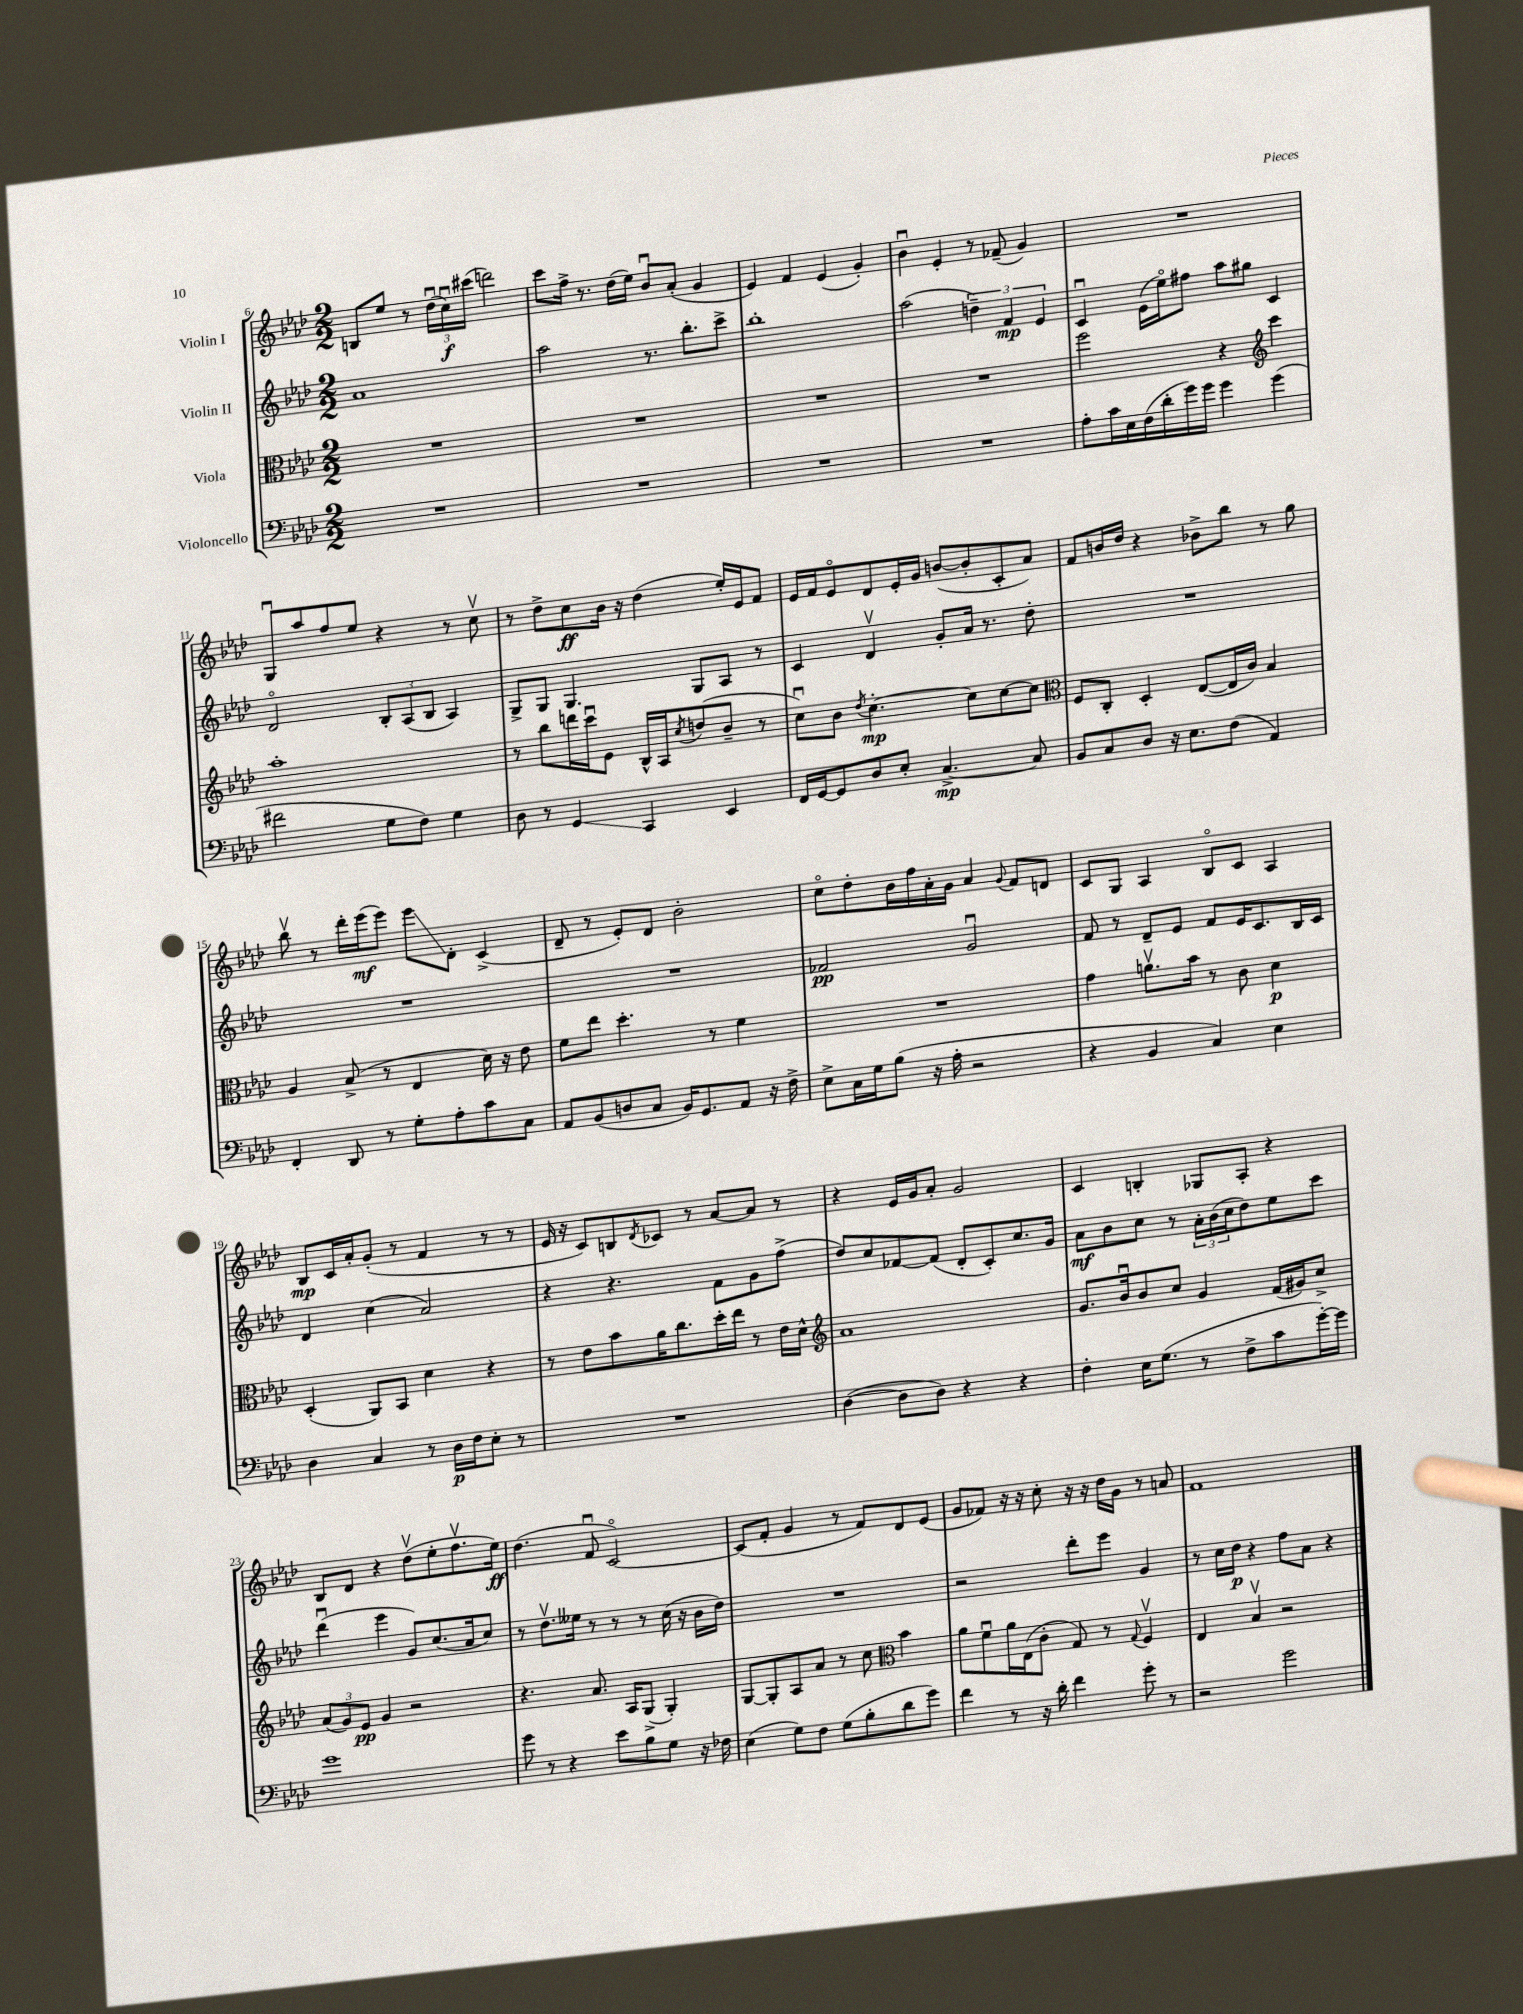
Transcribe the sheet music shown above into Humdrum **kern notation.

**kern	**kern	**kern	**kern
*staff4	*staff3	*staff2	*staff1
*clefF4	*clefC3	*clefG2	*clefG2
*k[b-e-a-d-]	*k[b-e-a-d-]	*k[b-e-a-d-]	*k[b-e-a-d-]
*M2/2	*M2/2	*M2/2	*M2/2
1r	1r	1a-	8B
.	.	.	8ee-
.	.	.	8r
.	.	.	(24dd-u
.	.	.	24ccu)
.	.	.	(24ccc#
.	.	.	2ddd)
=	=	=	=
1r	1r	2aa-	8ccc
.	.	.	16ff^
.	.	.	8.r
.	.	.	(16dd-
.	.	.	16ee-)
.	.	8.r	8b-u
.	.	.	(8a-'
.	.	8.bb-'	.
.	.	.	4g
.	.	8ccc^	.
=	=	=	=
1r	1r	1bb-'	4e-)
.	.	.	4f
.	.	.	(4e-
.	.	.	4g')
=	=	=	=
1r	1r	(2aa-	4b-u
.	.	.	4e-'
.	.	6dd~)	8r
.	.	.	(8f-~
.	.	6f	.
.	.	.	4g)
.	.	6e-	.
=	=	=	=
8A-'	2ff	4cu	1r
16c	.	.	.
16E-	.	.	.
(16F	.	(16e-	.
16d-'	.	16ee-o)	.
16g)	.	8ff#	.
16g	.	.	.
4g	4r	8aa-	.
.	.	8gg#	.
*	*clefG2	*	*
(4g	4ccc	4c	.
=	=	=	=
2f#	1aa-'	2d-o	8Gu
.	.	.	8aa-
.	.	.	8ff
.	.	.	8ee-
8G	.	12B-'	4r
.	.	(12A-	.
8F)	.	.	.
.	.	12B-	.
4G	.	4A-)	8r
.	.	.	8ccv
=	=	=	=
8D-	8r	8G^	8r
8r	8bb-	8G	8dd-^
4GG	16ddd	4.G	8cc
.	16cccu	.	.
.	8e-	.	16b-
.	.	.	16r
4CC	16B-^^	.	(4dd-
.	16A-	.	.
.	8qcc	.	.
.	(8dd	8G	.
4EE-	8b-~	8A-	16ee-')
.	.	.	16e-
.	8r	8r	8f
=	=	=	=
16FF	8ccu)	4c	16e-
[16GG	.	.	16f
8GG]	8b-	.	8e-o
.	8qdd-	.	.
8D-	[4.cc'	4d-v	8d-
8E-'	.	.	16e-'
.	.	.	16g
[4.C^	.	8g'	([8b
.	8cc]	16a-	8b']
.	.	8.r	.
.	[8cc	.	8c'
8C]	8cc]	8dd-'	8a-)
=	=	=	=
*	*clefC3	*	*
8BB-	8F	1r	8f
8C	8C'	.	16b
.	.	.	16dd-
8D-	4D-'	.	4r
16r	.	.	.
8.E-	.	.	.
.	([8E-	.	8b-^
(8F	16E-]	.	8bb-
.	16c)	.	.
4AA-)	4B-	.	8r
.	.	.	8gg
=	=	=	=
4FF'	4A-	1r	8bb-v
.	.	.	8r
8DD-	(8B-^	.	16ddd-'
.	.	.	(16eee-
8r	8r	.	8eee-)
8G'	4E-	.	8eee-
8A-'	.	.	8d-'
8c	16d-)	.	(4c^
.	16r	.	.
8C	8e-	.	.
=	=	=	=
8AA-	8f	1r	8d-~
(8BB-	8ee-	.	8r
8D	4.dd-'	.	8e-')
8C	.	.	8d-
16BB-)	.	.	2b-'
8.GG	.	.	.
.	8r	.	.
8AA-	4f	.	.
16r	.	.	.
16F^	.	.	.
=	=	=	=
8E-^	1r	2f-	8cco
16C	.	.	8dd-'
16G	.	.	.
(8B-	.	.	16b-
.	.	.	16ff
16r	.	.	16a-'
16A-'	.	.	16g
2r	.	2gu	4a-
.	.	.	8qqg
.	.	.	8f
.	.	.	8d
=	=	=	=
4r	4g	8f	8c
.	.	8r	8G
4BB-	8.av	8d-~	4A-
.	.	8e-	.
.	16b-	.	.
4C)	8r	8f	8B-o
.	8c	16e-	8c
.	.	8.c	.
4E-	4d-	.	4A-
.	.	16B-	.
.	.	16c	.
=	=	=	=
4D-	(4D-'	4d-	8B-
.	.	.	16c
.	.	.	16a-'
4C	8AA-)	(4cc	(8g'
.	8BB-	.	8r
8r	4d-	2a-)	4f
16D-	.	.	.
16F	.	.	.
8E-'	4r	.	8r
8r	.	.	8r
=	=	=	=
1r	8r	4r	16e-
.	.	.	16r
.	8e-	.	8c)
.	8b-	4.r	8B
.	.	.	8qd-
.	16a-	.	8c-
.	8.cc	.	.
.	.	.	8r
.	16dd-'	8f	[8a-
.	16ee-	.	.
.	8r	8g	8a-]
.	16e-	(8ff^	8r
.	16d-^^	.	.
=	=	=	=
*	*clefG2	*	*
([4D-	1a-	8dd-)	4r
.	.	8cc	.
8D-]	.	[8f-	16e-
.	.	.	16g
8D-)	.	(8f-]	8a-'
4r	.	8d-'	2g
.	.	8c')	.
4r	.	8.cc	.
.	.	16g	.
=	=	=	=
4F'	8.g	8a-	4c
.	.	8b-	.
.	16b-u	.	.
16E-	8b-	8cc	4B'
(8.G	.	.	.
.	8cc	8r	.
8r	4g	24a-'	8G-
.	.	(24b-	.
.	.	24cc	.
8F^	.	8dd-)	8A-'
8c	(16f	8ee-	4r
.	16g#)	.	.
[16g')	8cc^	8ccc	.
16g]	.	.	.
=	=	=	=
1g	(12a-	(4ddd-u	8B-
.	12g)	.	.
.	.	.	8d-
.	12e-	.	.
.	4g	4eee-	4r
.	2r	8g)	(8dd-v
.	.	(8.cc	8ee-'
.	.	.	8.ffv
.	.	16a-	.
.	.	8cc)	.
.	.	.	16ee-)
=	=	=	=
8g	4.r	8r	(4.dd-
8r	.	8.dd-v	.
4r	.	.	.
.	.	16ee--	.
.	8.a-	8r	8fu
8e-	.	8r	[2co)
.	16A-	.	.
8B-	(8G^	8r	.
8G	4G')	(16cc	.
.	.	16r	.
16r	.	16b-	.
16F-	.	16dd-)	.
=	=	=	=
(4E-	[8G	1r	(8c]
.	8G']	.	8f'
8G)	8A-	.	4g
8F	8a-	.	.
(8G	8r	.	8r
8B-'	8cc	.	8f)
*	*clefC3	*	*
8d-	4b-	.	8d-
8g)	.	.	(8e-
=	=	=	=
4f	8a-	2r	8g
.	8fu	.	8f-)
8r	16a-	.	16r
.	(16E-	.	16r
16r	8c'	.	8cc'
16d-'	.	.	.
4f	8G)	8ddd-'	16r
.	.	.	16r
.	8r	8eee-	16dd-
.	.	.	16g
.	8qqG	.	.
8g'	4Fv	4g	8r
8r	.	.	8a
=	=	=	=
2r	4E-	8r	1f
.	.	16cc	.
.	.	16dd-	.
.	4B-v	4r	.
2g	2r	8ff	.
.	.	8a-	.
.	.	4r	.
==	==	==	==
*-	*-	*-	*-
